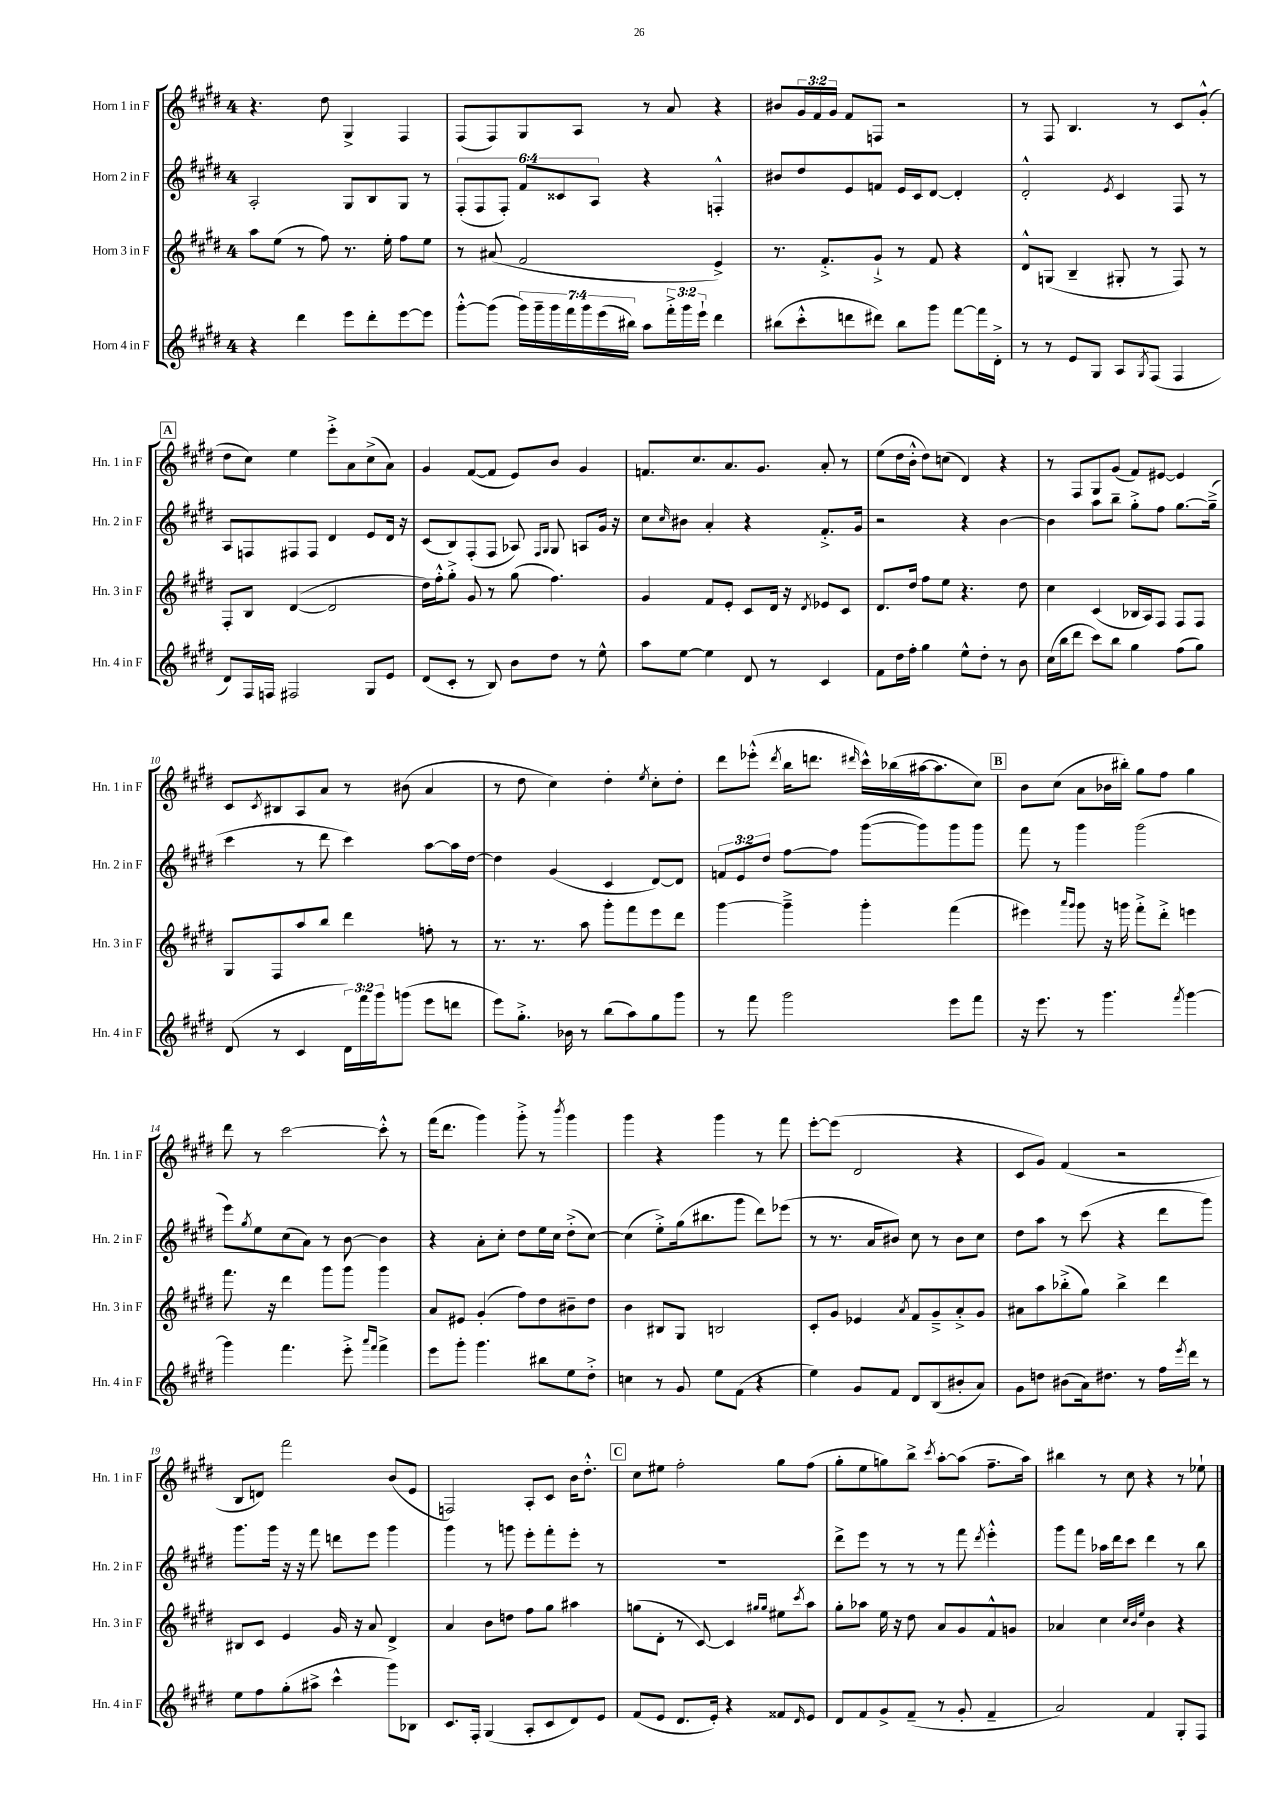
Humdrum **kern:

**kern	**kern	**kern	**kern
*part4	*part3	*part2	*part1
*staff4	*staff3	*staff2	*staff1
*I"Horn 4 in F	*I"Horn 3 in F	*I"Horn 2 in F	*I"Horn 1 in F
*I'Hn. 4 in F	*I'Hn. 3 in F	*I'Hn. 2 in F	*I'Hn. 1 in F
*clefG2	*clefG2	*clefG2	*clefG2
*k[f#c#g#d#]	*k[f#c#g#d#]	*k[f#c#g#d#]	*k[f#c#g#d#]
*M4/4	*M4/4	*M4/4	*M4/4
=1	=1	=1	=1
4r	8aa\L	2A'/	4.r
.	(8ee\J	.	.
4ddd#\	8r	.	.
.	8ff#\)	.	8dd#\
8eee\L	8.r	8G#/L	4G#^/
8ddd#'\	.	8B/	.
.	16ee'\	.	.
[8eee\	8ff#\L	8G#/J	4F#/
8eee\J]	8ee\J	8r	.
=2	=2	=2	=2
[8ggg#'^^\L	8r	(12F#'/L	(8F#/L
.	.	12F#/	.
(8ggg#\J]	(8a#X/	.	8F#/)
.	.	12F#'/J)	.
28ggg#\LL)	2f#/	12f#/L	8G#/
28ggg#~\	.	.	.
28ggg#\	.	.	.
.	.	12c##X/	.
28fff#\	.	.	.
.	.	.	8A/J
28ggg#\	.	.	.
.	.	12A/J	.
(28eee\	.	.	.
28bb#X\JJ)	.	.	.
8aa\L	.	4r	8r
24fff#'^\L	.	.	8a/
24ggg#\	.	.	.
24eee`\JJ	.	.	.
4ddd#\	4e^/)	4Fn'^^/	4r
=3	=3	=3	=3
(8bb#X\L	8.r	8b#X/L	8b#X/L
8ccc#'^^\	.	8dd#/	24g#/L
.	.	.	24f#/
.	8.f#'^/L	.	.
.	.	.	24g#/JJ
8dddn\	.	8e/	8f#/L
8ddd#X\J)	8g#`^/J	8fn/J	8Fn/J
8bb#\L	8r	16e/LL	2r
.	.	16c#/J	.
8ggg#\J	8f#/	[8d#/J	.
[8fff#\L	4r	4d#'/]	.
16fff#\L]	.	.	.
16d#'^\JJ	.	.	.
=4	=4	=4	=4
8r	8d#^^/L	2d#'^^/	8r
8r	(8Gn/J	.	8F#/
8e/L	4B~/	.	4.B/
8G#/J	.	.	.
.	.	8qe/	.
8A/L	8G#X'/	4c#/	.
8qG#/	.	.	.
(8F#/J	8r	.	8r
4F#/	8F#/)	8F#/	8c#/L
.	8r	8r	(8g#'^^/J
!!LO:LB:g=z
!!LO:REH:place=s1:t=A
=5	=5	=5	=5
8d#/L)	8F#'/L	8A/L	8dd#\L
16F#/L	8B/J	8Fn/	8cc#\J)
16Fn/JJ	.	.	.
2F#X/	([4d#/	8F#X/	4ee\
.	.	8F#/J	.
.	2d#/]	4d#/	8eee'^\L
.	.	.	8a\
8G#/L	.	8e/L	(8cc#^\
8e/J	.	16d#/Jk	8a\J)
.	.	16r	.
=6	=6	=6	=6
(8d#/L	16dd#\LL)	(8c#/L	4g#/
.	16ff#'^^\J	.	.
8c#'/J	8gg#'^\J	8B/)	.
8r	8g#/	(8F#'/	([8f#/L
8B/)	8r	8F#/J	8f#/J]
8b\L	(8gg#\	8A-X/)	8e/L)
.	.	16qqF#/LL	.
.	.	16qqG#/JJ	.
8dd#\J	4.ff#\)	8G#/	8b/J
8r	.	8An/L	4g#/
8ee^^\	.	16g#/Jk	.
.	.	16r	.
=7	=7	=7	=7
8aa\L	4g#/	8cc#\L	8.fn/L
.	.	16qqcc#/	.
[8ee\J	.	8b#X\J	.
.	.	.	8.cc#/
4ee\]	8f#/L	4a'/	.
.	8e'/J	.	8.a/
8d#/	8c#/L	4r	.
.	.	.	8.g#/J
8r	16d#/Jk	.	.
.	16r	.	.
.	8qd#/	.	.
4c#/	8e-X/L	8.f#'^/L	8a'/
.	8c#/J	.	8r
.	.	16g#/Jk	.
=8	=8	=8	=8
8f#\L	8.d#/L	2r	(8ee\L
16dd#\L	.	.	16dd#\L
16ff#'\JJ	16dd#/Jk	.	16b'^^\JJ
4gg#\	8ff#\L	.	8dd#\L)
.	8ee\J	.	(8ccn\J
8ee^^\L	4.r	4r	4d#/)
8dd#'\J	.	.	.
8r	.	[4b\	4r
8b\	8dd#\	.	.
=9	=9	=9	=9
(16cc#\LL	4cc#\	4b\]	8r
16bb\J	.	.	.
8ddd#\J	.	.	8F#/L
8ccc#\L)	(4c#/	8aa\L	8G#/
8bb\J	.	8bb~\J	(8g#/J
4gg#\	16B-X/LL	8gg#'^\L	8f#/L)
.	16A/J)	.	.
.	8F#/J	8ff#\J	[8e#X/J
(8ff#\L	8F#/L	[8.gg#\L	4e#/]
8gg#\J)	8F#/J	.	.
.	.	(16gg#~^\Jk]	.
!!LO:LB:g=z
=10	=10	=10	=10
(8d#/	8G#/L	4ccc#\	8c#/L
.	.	.	8qc#/
8r	8F#/	.	8B#X/
4c#/	8aa/	8r	8A/
.	8bb/J	8ddd#\	8a/J
24d#\LL)	4ddd#\	4ccc#\)	8r
24fff#\	.	.	.
24ggg#\J	.	.	.
(8gggn\J	.	.	(8b#X\
8eee\L	8ffn'\	[8aa\L	4a/
8dddn\J	8r	16aa\L]	.
.	.	[16dd#\JJ	.
=11	=11	=11	=11
8eee\L)	8.r	4dd#\]	8r
8.gg#'^\J	.	.	8dd#\
.	8.r	.	.
.	.	(4g#/	4cc#\)
16b-X\	.	.	.
8r	8aa\	.	.
(8bb\L	8ggg#'\L	4c#/	4dd#'\
8aa\)	8fff#\	.	.
.	.	.	8qee/
8gg#\	8eee\	[8d#/L)	8cc#'\L
8ggg#\J	8ddd#\J	8d#/J]	8dd#'\J
=12	=12	=12	=12
8r	[4ggg#\	12fn/L	8ddd#\L
.	.	12e/	.
8fff#\	.	.	(8eee-X'^^\J
.	.	12dd#/J	.
.	.	.	8qddd#/
2ggg#\	4ggg#~^\]	[8ff#\L	16bb\KL
.	.	.	8.dddn\J
.	.	8ff#\J]	.
.	.	.	16qqddd#X/
.	4ggg#'\	([8ggg#\L	16ccc#^^\LL)
.	.	.	(16bb-X\
.	.	8ggg#\])	[16aa#X\J
.	.	.	8.aa#\]
8eee\L	(4fff#\	8ggg#\	.
8fff#\J	.	8ggg#\J	8cc#\J)
!!LO:REH:place=s1:t=B
=13	=13	=13	=13
16r	4eee#X\)	8fff#\	8b\L
8.eee\	.	.	.
.	.	8r	(8cc#\J
.	16qqaaa/LL	.	.
.	16qqggg#/JJ	.	.
8r	8ggg#\	4ggg#\	8a\L
4.ggg#\	16r	.	16b-X\L
.	16gggn\	.	16bb#X'\JJ)
.	8fff#'^\L	(2ggg#\	8gg#\L
.	8ddd#'^\J	.	8ff#\J
8qfff#/	.	.	.
[4ggg#\	4eeen\	.	4gg#\
!!LO:LB:g=z
=14	=14	=14	=14
4ggg#\]	8.fff#\	8eee\L)	8ddd#\
.	.	8qgg#/	.
.	.	8ee\	8r
.	16r	.	.
4.fff#\	4ddd#\	(8cc#\	[2ccc#\
.	.	8a\J)	.
.	8ggg#\L	8r	.
8eee'^\	8ggg#\J	[8b\	.
16qqaaa/LL	.	.	.
16qqfff#/JJ	.	.	.
4fff#^\	4ggg#\	4b\]	8ccc#'^^\]
.	.	.	8r
=15	=15	=15	=15
8eee\L	8a/L	4r	(16fff#\KL
.	.	.	8.ddd#\J
8ggg#'\J	8e#X/J	.	.
4.ggg#\	(4g#'/	8a'\L	4ggg#\)
.	.	8cc#'\J	.
.	8ff#\L)	8dd#\L	8ggg#'^\
8bb#X\L	8dd#\	16ee\L	8r
.	.	16cc#\JJ	.
.	.	.	8qbbb/
8ee\	8b#X~\	(8dd#'^\L	4ggg#\
8dd#'^\J	8dd#\J	[8cc#\J)	.
=16	=16	=16	=16
4ccn\	4b\	(4cc#\]	4ggg#\
8r	8B#X/L	8ee'^\L)	4r
8g#/	8G#/J	(16gg#\k	.
.	.	8.bb#X\	.
8ee\L	2Bn/	.	4ggg#\
(8f#\J	.	8ggg#\J	.
4r	.	8ddd#\L)	8r
.	.	(8eee-X\J	8fff#\
=17	=17	=17	=17
4ee\)	8c#'/L	8r	[8eee'\L
.	8g#/J	8.r	(8eee\J]
8g#/L	4e-X/	.	2d#/
.	.	16a/KL	.
8f#/J	.	8b#X/J)	.
.	8qa/	.	.
8d#/L	8f#/L	8cc#\	.
(8B/	8g#~^/	8r	.
8b#X'/	8a'^/	8b#\L	4r
8a/J)	8g#/J	8cc#\J	.
=18	=18	=18	=18
8g#\L	8a#X\L	8dd#\L	8c#/L
8ddn\J	8aa\	8aa\J	8g#/J)
(8b#X\L	(8bb-X'^\	8r	(4f#/
16a\k)	8gg#\J)	(8ccc#\	.
8.dd#X\J	.	.	.
.	4bb-^\	4r	2r
8r	.	.	.
16ff#\LL	4ddd#\	8ddd#\L	.
8qeee/	.	.	.
16ddd#\JJ	.	.	.
8r	.	8ggg#\J)	.
!!LO:LB:g=z
=19	=19	=19	=19
8ee\L	8B#X/L	8.ggg#\L	8B/L
8ff#\	8c#/J	.	8dn/J)
.	.	16ggg#\Jk	.
(8gg#'\	4e/	16r	2fff#\
.	.	16r	.
8aa#X^\J	.	8fff#\	.
4ccc#^^\	16g#/	8dddn\L	.
.	16r	.	.
.	8a/	8eee\J	.
8ggg#\L)	4d#^/	4ggg#\	(8b/L
8B-X\J	.	.	8e/J
=20	=20	=20	=20
8.c#/L	4a/	4ggg#\	2Fn/)
16F#'/Jk	.	.	.
(4G#/	8b\L	8r	.
.	8ddn\J	8gggn\	.
8A'/L	8ff#\L	8eee'\L	8A'/L
8c#/	8gg#\J	8fff#'\	8c#/J
8d#/)	4aa#X\	8eee'\J	16b\KL
.	.	.	8.dd#'^^\J
8e/J	.	8r	.
!!LO:REH:place=s1:t=C
=21	=21	=21	=21
(8f#/L	(8ggn\L	1r	8cc#\L
8e/J	8d#'\J	.	8ee#X\J
8.d#/L	8r	.	2ff#'\
.	[8c#/)	.	.
16e'/Jk)	.	.	.
4r	4c#/]	.	.
.	16qqgg#X/LL	.	.
.	16qqgg#/JJ	.	.
8f##X/L	8ee#X\L	.	8gg#\L
16qqd#/	8qccc#/	.	.
8e/J	8aa\J	.	(8ff#\J
=22	=22	=22	=22
8d#/L	8gg#'\L	8ddd#^\L	8gg#'\L
8f#/	8aa-X\J	8eee\J	8ee\
8g#^/	16ee\	8r	8ggn\)
.	16r	.	.
(8f#~/J	8dd#\	8r	8bb^\J
.	.	.	8qccc#/
8r	8a/L	8r	[8aa'\L
8g#'/	8g#/	8fff#\	(8aa\J]
.	.	8qddd#/	.
4f#~/	8f#^^/	4eee'^^\	8.ff#~\L
.	8gn/J	.	.
.	.	.	16aa\Jk)
=23	=23	=23	=23
2a/)	4a-X/	8ggg#\L	4bb#X\
.	.	8fff#\J	.
.	4cc#\	16aa-X\LL	8r
.	.	16ddd#\J	.
.	.	8ccc#\J	8cc#\
.	32qqcc#/LLL	.	.
.	32qqb/	.	.
.	32qqee/JJJ	.	.
4f#/	4b\	4ddd#\	4r
8G#'/L	4r	8r	8r
8F#/J	.	8bb\	8ee-X`\
==	==	==	==
*-	*-	*-	*-
